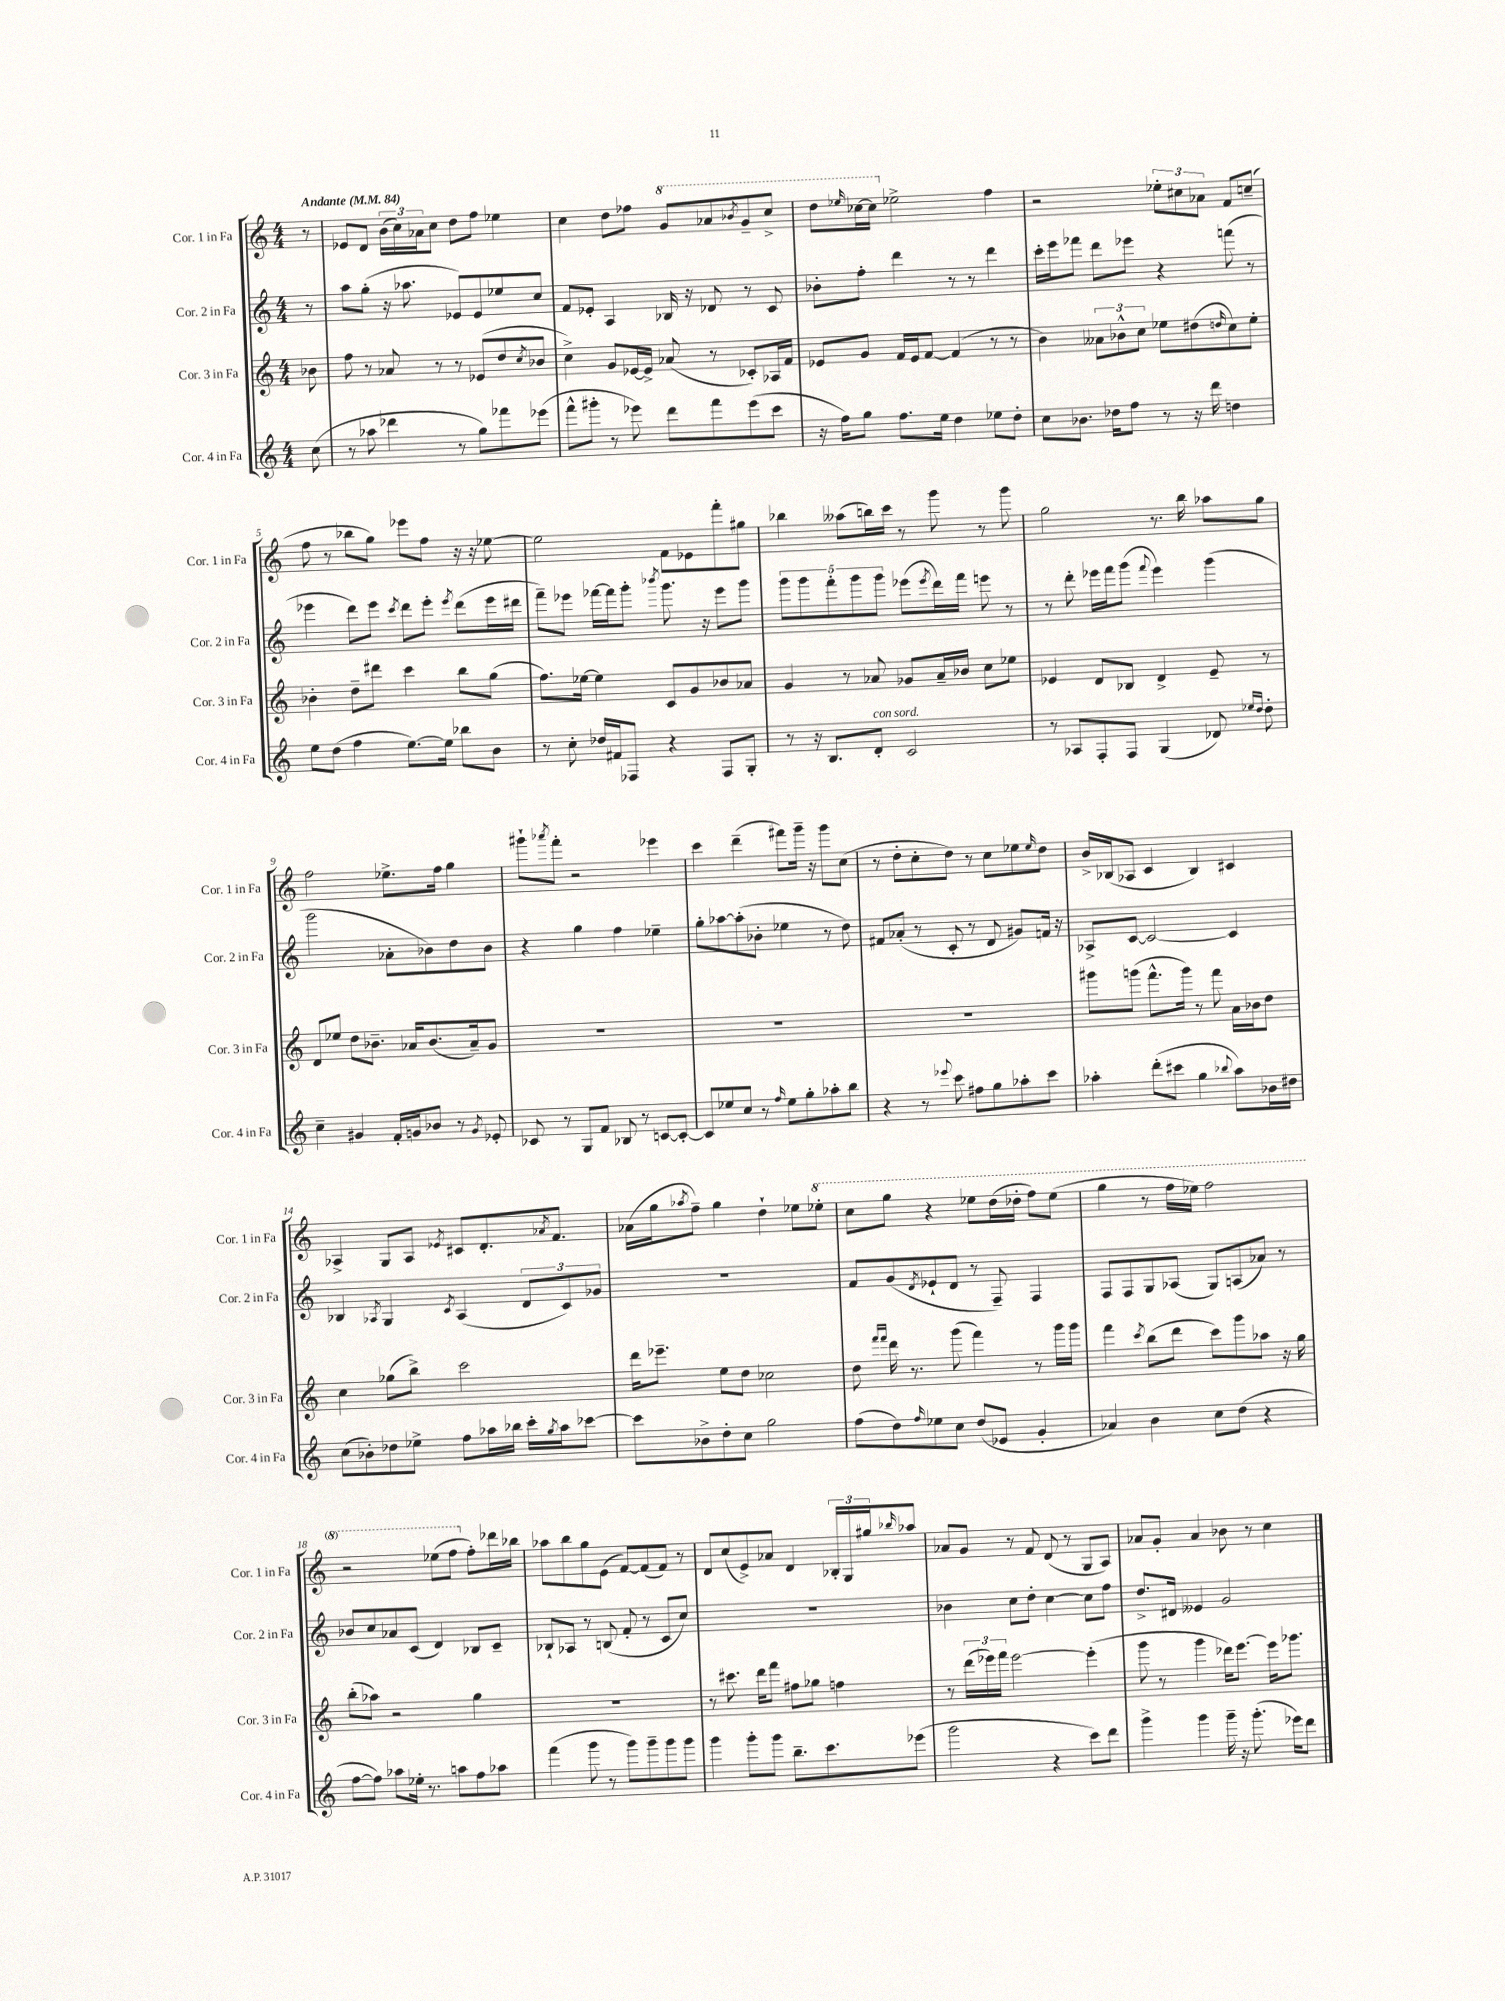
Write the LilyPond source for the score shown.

<<
\new StaffGroup <<
\new Staff = "s0" \with { instrumentName = "Cor. 1 in Fa" shortInstrumentName = "Cor. 1 in Fa" } {
    \clef treble \key c \major \numericTimeSignature \time 4/4 \partial 8 \tempo "Andante" 4 = 84
    r8 |
    ees'8 d'8 \tuplet 3/2 { b'16( c''16) aes'16 } c''8 d''8 f''8 ees''4 |
    c''4 d''8 fes''8 \ottava #1 g''8 aes''8 \acciaccatura { bes''8 } g''8-- c'''8-> |
    d'''8 \grace { ees'''16 } ces'''16~ ces'''16 \ottava #0 ees''2-> f''4 |
    r2 \tuplet 3/2 { ees''8-. cis''8 aes'8 } f'8 c''8--( |
    f''8 r8 bes''8 g''8) ees'''8 f''8 r16 r16 ees''8~ |
    ees''2 f'8 ees'8 f'''8-. gis''8 |
    bes''4 aeses''8( b''16) c'''16 r8 g'''8 r8 g'''8 |
    g''2 r8. b''16 aes''8 g''8 |
    f''2 ees''8.-> f''16 g''4 |
    gis'''8-! \acciaccatura { aes'''8 } f'''8-. r2 ees'''4 |
    c'''4 d'''4--( fis'''8) g'''16-- r16 g'''8 c''8( |
    r8 d''8-. c''8-. d''8) r8 c''8 ees''8 \grace { ees''16 } d''8 |
    b'16-> bes16( aes8 c'4 bes4) cis'4 |
    aes4-> g8 aes8 \acciaccatura { ees'8 } cis'8 d'8.-. \acciaccatura { aes'8 } f'8. |
    aes'16( g''16 \acciaccatura { aes''8 } f''8--) g''4 d''4-! ees''8 \ottava #1 ees'''8-. |
    c'''8 g'''8 r4 ees'''8 d'''16( des'''16-. f'''8) ees'''8( |
    g'''4 r8 f'''16 ees'''16) f'''2 |
    r2 ees'''8( f'''8 \ottava #0 f''8-.) des'''16 bes''16 |
    aes''8 b''8 g''8 e'8( f'8~) f'8( f'8) r8 |
    d'8 c''8( e'8->) aes'8 d'4 \tuplet 3/2 { bes16-. g16 gis''16 } \grace { bes''16 } aes''8 |
    aes'8 g'8 r8 f'8 d'8( r8 g8 a8) |
    aes'8 g'8-. aes'4 bes'8 r8 c''4 \bar "|." |
}
\new Staff = "s1" \with { instrumentName = "Cor. 2 in Fa" shortInstrumentName = "Cor. 2 in Fa" } {
    \clef treble \key c \major \numericTimeSignature \time 4/4 \partial 8
    r8 |
    a''8 g''8-.( r16 aes''8. ees'8) ees'8 ees''8 c''8 |
    f'8 ees'8-. a4 bes16 r16 des'8 r8 c'8 |
    bes'8-. f''8-. d'''4 r8 r8 d'''4 |
    c'''16-. e'''16 fes'''8 d'''8 ees'''8 r4 f'''8( r8 |
    ees'''4 d'''8) ees'''8 \acciaccatura { c'''8 } d'''8 ees'''8-. \acciaccatura { ees'''8 } d'''8( ees'''16 dis'''16 |
    f'''8--) ees'''8 fes'''16~ fes'''16 g'''8-. \acciaccatura { bes'''8 } g'''8. r16 ees'''8 g'''8 |
    \tuplet 5/4 { g'''8 g'''8 f'''8-. g'''8 g'''8 } ees'''8( \acciaccatura { ees'''8 } d'''16) f'''16 e'''8 r8 |
    r8 d'''8-. ees'''16 f'''16 g'''8( \appoggiatura { f'''8 } ees'''4) g'''4( |
    g'''2 aes'8-. bes'8) d''8 bes'8 |
    r4 g''4 f''4 ees''4-- |
    g''8-. aes''8~ aes''8-.( bes'8-. ees''4 r8 d''8) |
    fis'8 aes'8-.( r8 c'8-. r8 d'8 gis'8) f'16 r16 |
    aes8-> c'8~ c'2~ c'4 |
    bes4 \acciaccatura { aes8 } g4 \acciaccatura { c'8 } aes4( \tuplet 3/2 { d'8 c'8) ges'8 } |
    R1 |
    f'8 g'8( \acciaccatura { d'8 } ees'8-! d'8 r8 f8--) f4 |
    f8 f8 g8 aes8( g8) a8( aes'8) r8 |
    bes'8 c''8 aes'8 c'8( d'4) bes8 c'8-- |
    bes8-! aes8 r8 b8( f'8-. r8 c'8 c''8) |
    R1 |
    bes'4 c''8 d''8-. c''4~ c''8 f''8 |
    d''8.-> dis'16 eeses'4 g'2 \bar "|." |
}
\new Staff = "s2" \with { instrumentName = "Cor. 3 in Fa" shortInstrumentName = "Cor. 3 in Fa" } {
    \clef treble \key c \major \numericTimeSignature \time 4/4 \partial 8
    bes'8 |
    f''8 r8 aes'8 r8 r8 ees'8( d''8 \acciaccatura { c''8 } bes'8 |
    c''4->) g'8 ees'16~ ees'16-> aes'8( r8 ces'8-.) aes16 f'16 |
    ees'8 g'8 f'16 ees'16 f'8~ f'4( r8 r8 |
    b'4) \tuplet 3/2 { aeses'8 bes'8-^ c''8 } ees''8 dis''8( \grace { d''16 } c''8) ees''8-. |
    bes'4-. d''8-- dis'''8 c'''4 b''8 g''8( |
    f''8.) ees''16~ ees''4 c'8 g'8 bes'8 aes'8 |
    g'4 r8 aes'8 ges'8 aes'16-- bes'16 c''8 ees''8 |
    ees'4 d'8 bes8 d'4-> ees'8-- r8 |
    d'8 ees''8 d''8 bes'8.-- aes'16 bes'8.( aes'16--) g'8 |
    R1 |
    R1 |
    R1 |
    gis'''8 g'''8( f'''8.-^ g'''16) r8 f'''8 a'16 bes'16 d''8 |
    c''4 ges''8( b''8->) c'''2 |
    d'''16 ees'''8.-- e''8 d''8 ces''2 |
    d''8 \grace { f'''16 f'''16 } d'''16 r8. g'''8( f'''4) r8 g'''16 g'''16 |
    f'''4 \acciaccatura { c'''8 } b''8( d'''8 c'''8) g'''8 aes''8 r16 g''16 |
    b''8-.( aes''8) r2 g''4 |
    R1 |
    r8 cis'''8. d'''16 f'''8 fis''8 ges''8 f''4 |
    r8 \tuplet 3/2 { d'''16( ees'''16) f'''16 } ees'''2~ ees'''4-.( |
    g'''8 r8 g'''4 des'''16) e'''8.~ e'''16 ges'''8. \bar "|." |
}
\new Staff = "s3" \with { instrumentName = "Cor. 4 in Fa" shortInstrumentName = "Cor. 4 in Fa" } {
    \clef treble \key c \major \numericTimeSignature \time 4/4 \partial 8
    c''8( |
    r8 aes''8 des'''4 r8 g''8) fes'''8 ees'''8( |
    f'''8-^ gis'''8-. r8 ees'''8) d'''8 f'''8 ees'''8( c'''8 |
    r16 f''16) g''8 f''8. e''16 d''4 ees''8 d''8-. |
    c''8 bes'8. des''16 f''8 r8 r16 d'''16 d''4 |
    e''8 d''8( f''4 e''8.~) e''16 bes''8 b'8 |
    r8 c''8-. des''16 fis'16 fes8 r4 fes8 g8-. |
    r8 r16 b8. d'8-.^\markup { \italic "con sord." } c'2 |
    r8 aes8 f8-. f8 g4( des'8) \grace { ees''16 d''16 } d''8-. |
    c''4-- gis'4 f'16-. g'16 bes'8 r8 \acciaccatura { g'8 } ees'8-. |
    ces'8 r8 g8 f'8 bes8 r8 c'8~ c'8~-. |
    c'8 ees''8 c''8 r8 \grace { f''16 } ees''8 g''8-. aes''8-. b''8 |
    r4 r8 \appoggiatura { ees'''8 } c'''8 fis''8 g''8 aes''8-. c'''8 |
    aes''4-. d'''8-.( cis'''8 g''4 \appoggiatura { bes''8 } aes''8) bes'16 dis''16 |
    c''8( bes'8-.) des''8 ees''8-> f''8 aes''16 bes''16 c'''16-. \acciaccatura { g''8 } aes''16 ces'''8~ |
    ces'''8 bes'8-> d''8-. c''8 g''2 |
    f''8( d''8) \grace { f''16 } ees''8 c''8 d''8( ees'8 g'4-. |
    aes'4) b'4 c''8 d''8( r4 |
    f''8~ f''8) aes''8 ees''16-. r8. a''8 f''8 aes''8 |
    f'''4( g'''8 r8 g'''8) g'''8-- g'''8 g'''8 |
    g'''4 g'''8-. g'''8 b''8.-- c'''8. ees'''8( |
    g'''2 r4 c'''8) d'''8 |
    g'''4-> g'''4 g'''16-- r16 g'''8.-.( ees'''16) d'''8 \bar "|." |
}
>>
>>
